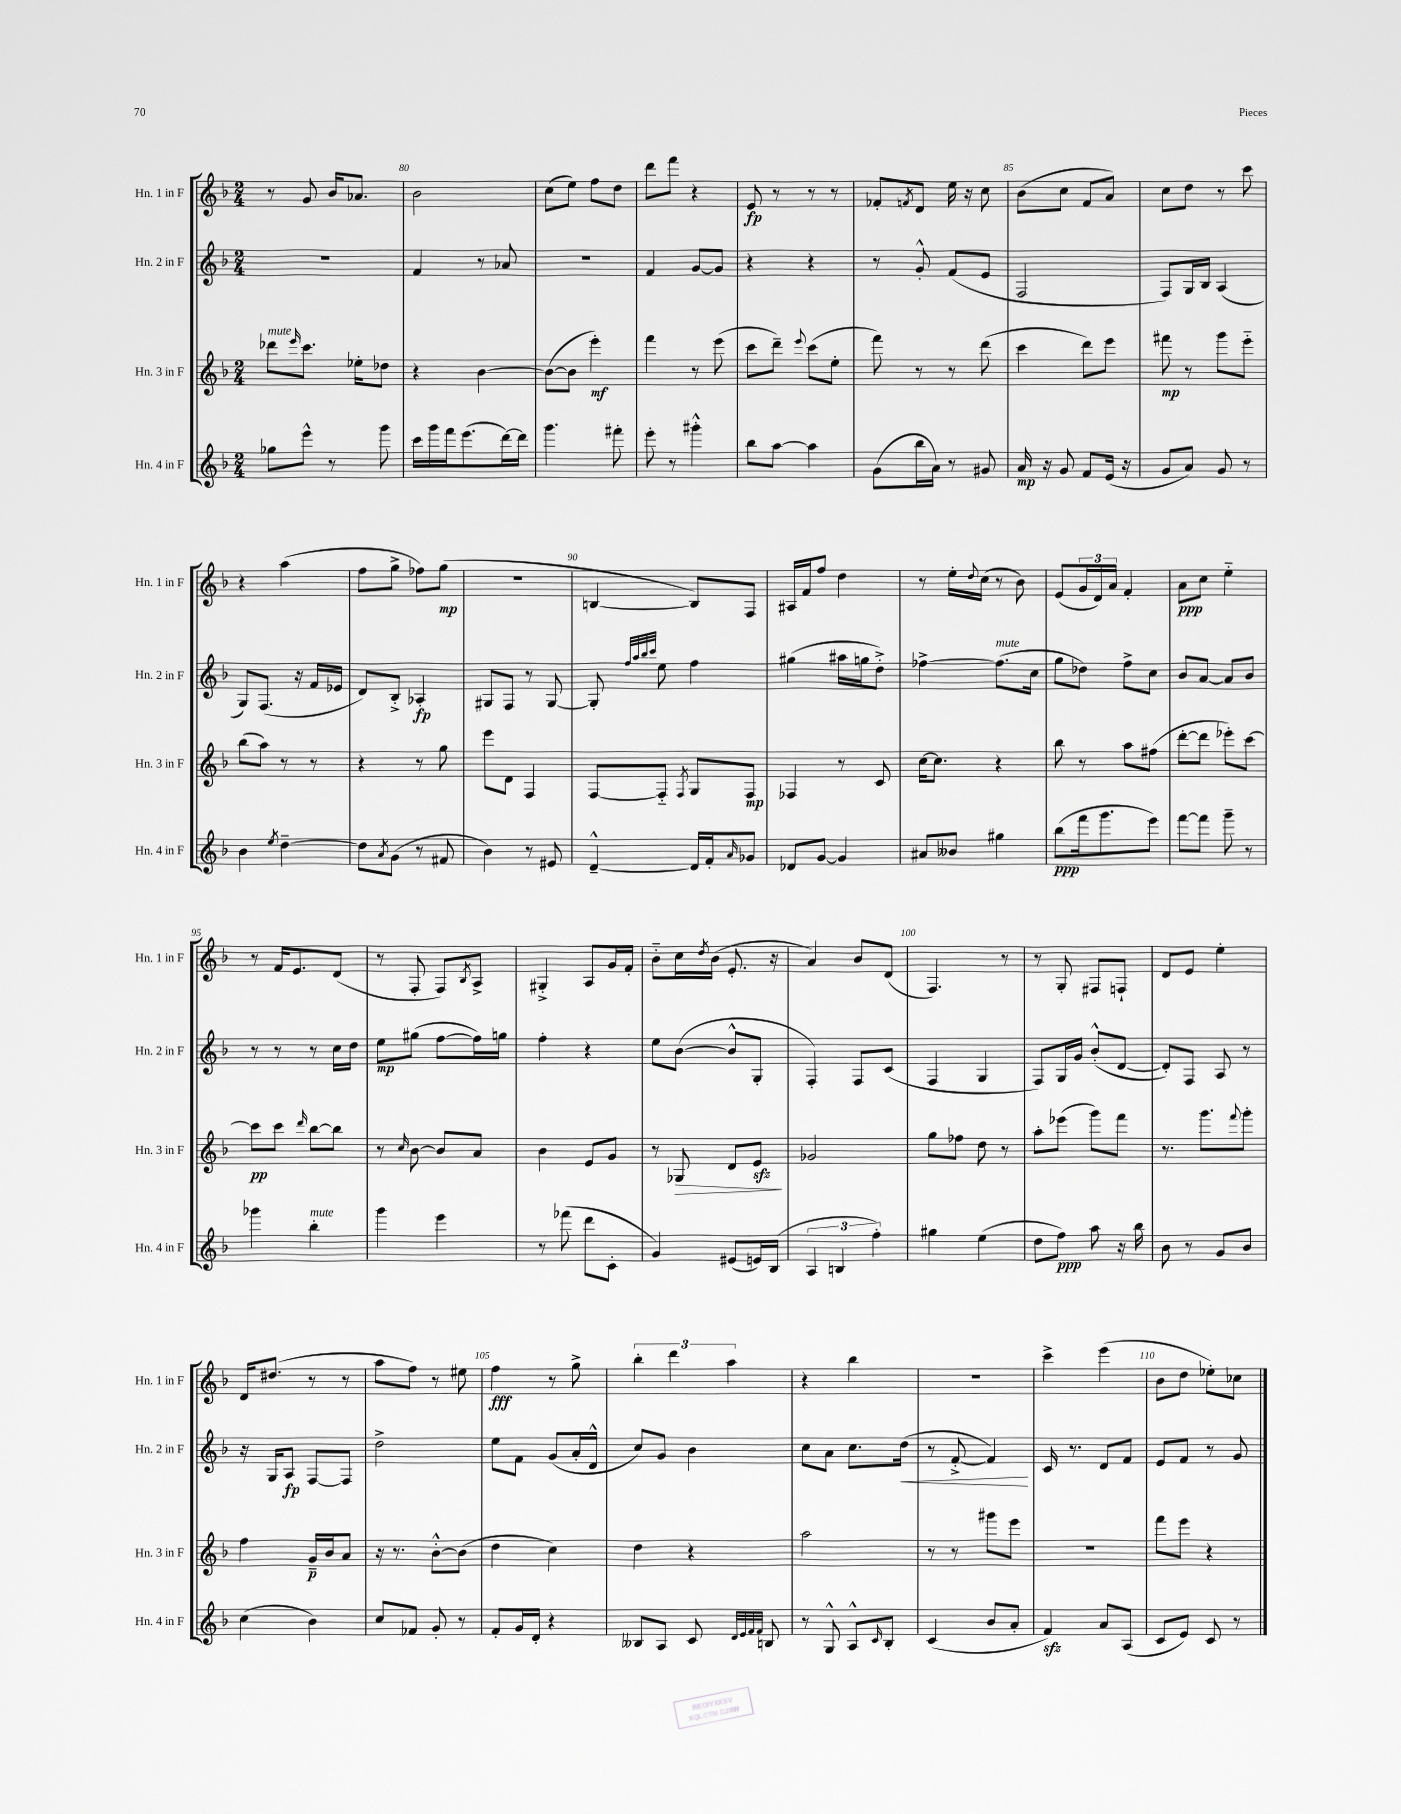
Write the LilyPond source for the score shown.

<<
\new StaffGroup <<
\new Staff = "s0" \with { instrumentName = "Hn. 1 in F" shortInstrumentName = "Hn. 1 in F" } {
    \clef treble \key f \major \numericTimeSignature \time 2/4
    r8 g'8 bes'16 aes'8. |
    bes'2 |
    c''8( e''8) f''8 d''8 |
    d'''8 f'''8 r4 |
    e'8\fp r8 r8 r8 |
    fes'8-. \acciaccatura { f'8 } d'8 e''16 r16 c''8 |
    bes'8( c''8 f'8 a'8) |
    c''8 d''8 r8 c'''8 |
    r4 a''4( |
    f''8 g''8-> fes''8) g''8\mp( |
    R2 |
    b4~ b8) f8 |
    ais16 f'16 f''8 d''4 |
    r8 e''16-. \appoggiatura { d''8 } c''16( r8 bes'8) |
    e'8( \tuplet 3/2 { g'16 d'16) a'16 } f'4-. |
    a'8\ppp c''8 e''4-_ |
    r8 f'16 e'8. d'8( |
    r8 f8-. f8) \acciaccatura { bes8 } a8-> |
    gis4-.-> a8 g'16 f'16-. |
    bes'8-_ c''16 \acciaccatura { d''8 } bes'16( e'8.-. r16 |
    a'4) bes'8 d'8( |
    f4.) r8 |
    r8 g8-. fis8 f8-! |
    d'8 e'8 e''4-. |
    d'16 dis''8.( r8 r8 |
    a''8 f''8) r8 eis''8 |
    f''4\fff r8 g''8-> |
    \tuplet 3/2 { bes''4-. d'''4 a''4 } |
    r4 bes''4 |
    r2 |
    c'''4-> e'''4( |
    bes'8 d''8 ees''8-.) ces''8 \bar "|." |
}
\new Staff = "s1" \with { instrumentName = "Hn. 2 in F" shortInstrumentName = "Hn. 2 in F" } {
    \clef treble \key f \major \numericTimeSignature \time 2/4
    r2 |
    f'4 r8 aes'8 |
    r2 |
    f'4 g'8~ g'8 |
    r4 r4 |
    r8 g'8-.-^ f'8( e'8 |
    f2 |
    f8) g16 bes16 a4( |
    g8) f8.( r16 f'16 ees'16 |
    d'8) bes8-.-> aes4-.\fp |
    gis8 f8 r8 gis8~ |
    gis8-. \grace { f''32 a''32 bes''32 c'''32 } e''8 f''4 |
    gis''4( ais''16 g''16 d''8-.->) |
    fes''4~-> fes''8.^\markup { \italic "mute" }( c''16 |
    g''8 des''8) f''8-> c''8 |
    bes'8 a'8~ a'8 bes'8 |
    r8 r8 r8 c''16 d''16 |
    e''8\mp gis''8( f''8~ f''16) g''16 |
    f''4-. r4 |
    e''8 bes'8~( bes'8-^ g8-. |
    f4-.) f8 c'8( |
    f4 g4 |
    f8) g16 g'16 bes'8-.-^( d'8~ |
    d'8-.) f8 a8 r8 |
    r16 g16 a8\fp f8~ f8 |
    d''2-> |
    e''8 f'8 g'8( a'16-. d'16-^ |
    c''8) g'8 bes'4 |
    c''8 a'8 c''8. d''16\<( |
    r8 f'8~-.-> f'4\!) |
    c'16 r8. d'8 f'8 |
    e'8 f'8 r8 g'8 \bar "|." |
}
\new Staff = "s2" \with { instrumentName = "Hn. 3 in F" shortInstrumentName = "Hn. 3 in F" } {
    \clef treble \key f \major \numericTimeSignature \time 2/4
    des'''8^\markup { \italic "mute" } \grace { e'''16 } c'''8. ees''16-. des''8 |
    r4 bes'4~ |
    bes'8~( bes'8 e'''4-.\mf) |
    f'''4 r8 e'''8( |
    c'''8 d'''8--) \appoggiatura { e'''8 } c'''8( e''8-. |
    f'''8) r8 r8 d'''8( |
    c'''4 d'''8) e'''8 |
    fis'''8\mp r8 g'''8 e'''8-_ |
    bes''8( a''8) r8 r8 |
    r4 r8 g''8 |
    e'''8 d'8 f4 |
    f8~ f8-_ \acciaccatura { f8 } g8 f8\mp |
    fes4 r8 c'8 |
    c''16~ c''8. r4 |
    bes''8 r8 a''8 fis''8( |
    d'''8~-. d'''8 ees'''8-.) c'''8~ |
    c'''8\pp c'''8 \grace { d'''16 } bes''8~ bes''8 |
    r8 \grace { c''16 } bes'8~ bes'8 a'8 |
    bes'4 e'8 g'8 |
    r8 ges8\> d'8 e'8\sfz\! |
    ges'2 |
    g''8 fes''8 d''8 r8 |
    a''8-. ees'''8( g'''8) f'''8 |
    r8. g'''8. \appoggiatura { f'''8 } g'''8-. |
    f''4 g'16--\p bes'16 a'8 |
    r16 r8. bes'8~-.-^ bes'8( |
    d''4 c''4) |
    d''4 r4 |
    a''2 |
    r8 r8 gis'''8 e'''8 |
    R2 |
    f'''8 e'''8 r4 \bar "|." |
}
\new Staff = "s3" \with { instrumentName = "Hn. 4 in F" shortInstrumentName = "Hn. 4 in F" } {
    \clef treble \key f \major \numericTimeSignature \time 2/4
    ges''8 e'''8-^ r8 g'''8 |
    c'''16 g'''16 f'''16 e'''8.( d'''16~) d'''16 |
    g'''4. fis'''8-. |
    e'''8-. r8 gis'''4-.-^ |
    bes''8 a''8~ a''4 |
    g'8( bes''16 a'16) r8 gis'8 |
    a'16\mp r16 g'8 f'8 e'16( r16 |
    g'8 a'8) g'8 r8 |
    bes'4 \acciaccatura { e''8 } d''4~-- |
    d''8 \acciaccatura { a'8 } g'8( r8 fis'8 |
    bes'4) r8 eis'8 |
    d'4~---^ d'16 f'16-. \grace { a'16 } ges'8 |
    des'8 g'8~ g'4 |
    ais'8 beses'8 gis''4 |
    bes''8\ppp( f'''16 g'''8. e'''8) |
    f'''8~ f'''8 g'''8-- r8 |
    ges'''4 bes''4-.^\markup { \italic "mute" } |
    g'''4 e'''4 |
    r8 fes'''8( d'''8 c'8-. |
    g'4) eis'8( e'16) bes16( |
    \tuplet 3/2 { a4 b4 f''4-.) } |
    gis''4 e''4( |
    d''8 f''8\ppp) a''8 r16 bes''16 |
    bes'8 r8 g'8 bes'8 |
    c''4( bes'4) |
    c''8 fes'8 g'8-. r8 |
    f'8-. g'16 d'16-. r4 |
    beses8 a8 c'8 \grace { d'32 e'32 f'32 f'32 } b8 |
    r8 g8-^ a8-^ \grace { c'16 } bes8-. |
    c'4( bes'8 a'8-. |
    f'4\sfz) a'8 a8( |
    c'8 e'8) c'8 r8 \bar "|." |
}
>>
>>
\layout { \context { \Score currentBarNumber = #79 \override BarNumber.break-visibility = ##(#f #t #t) barNumberVisibility = #(every-nth-bar-number-visible 5) } }
